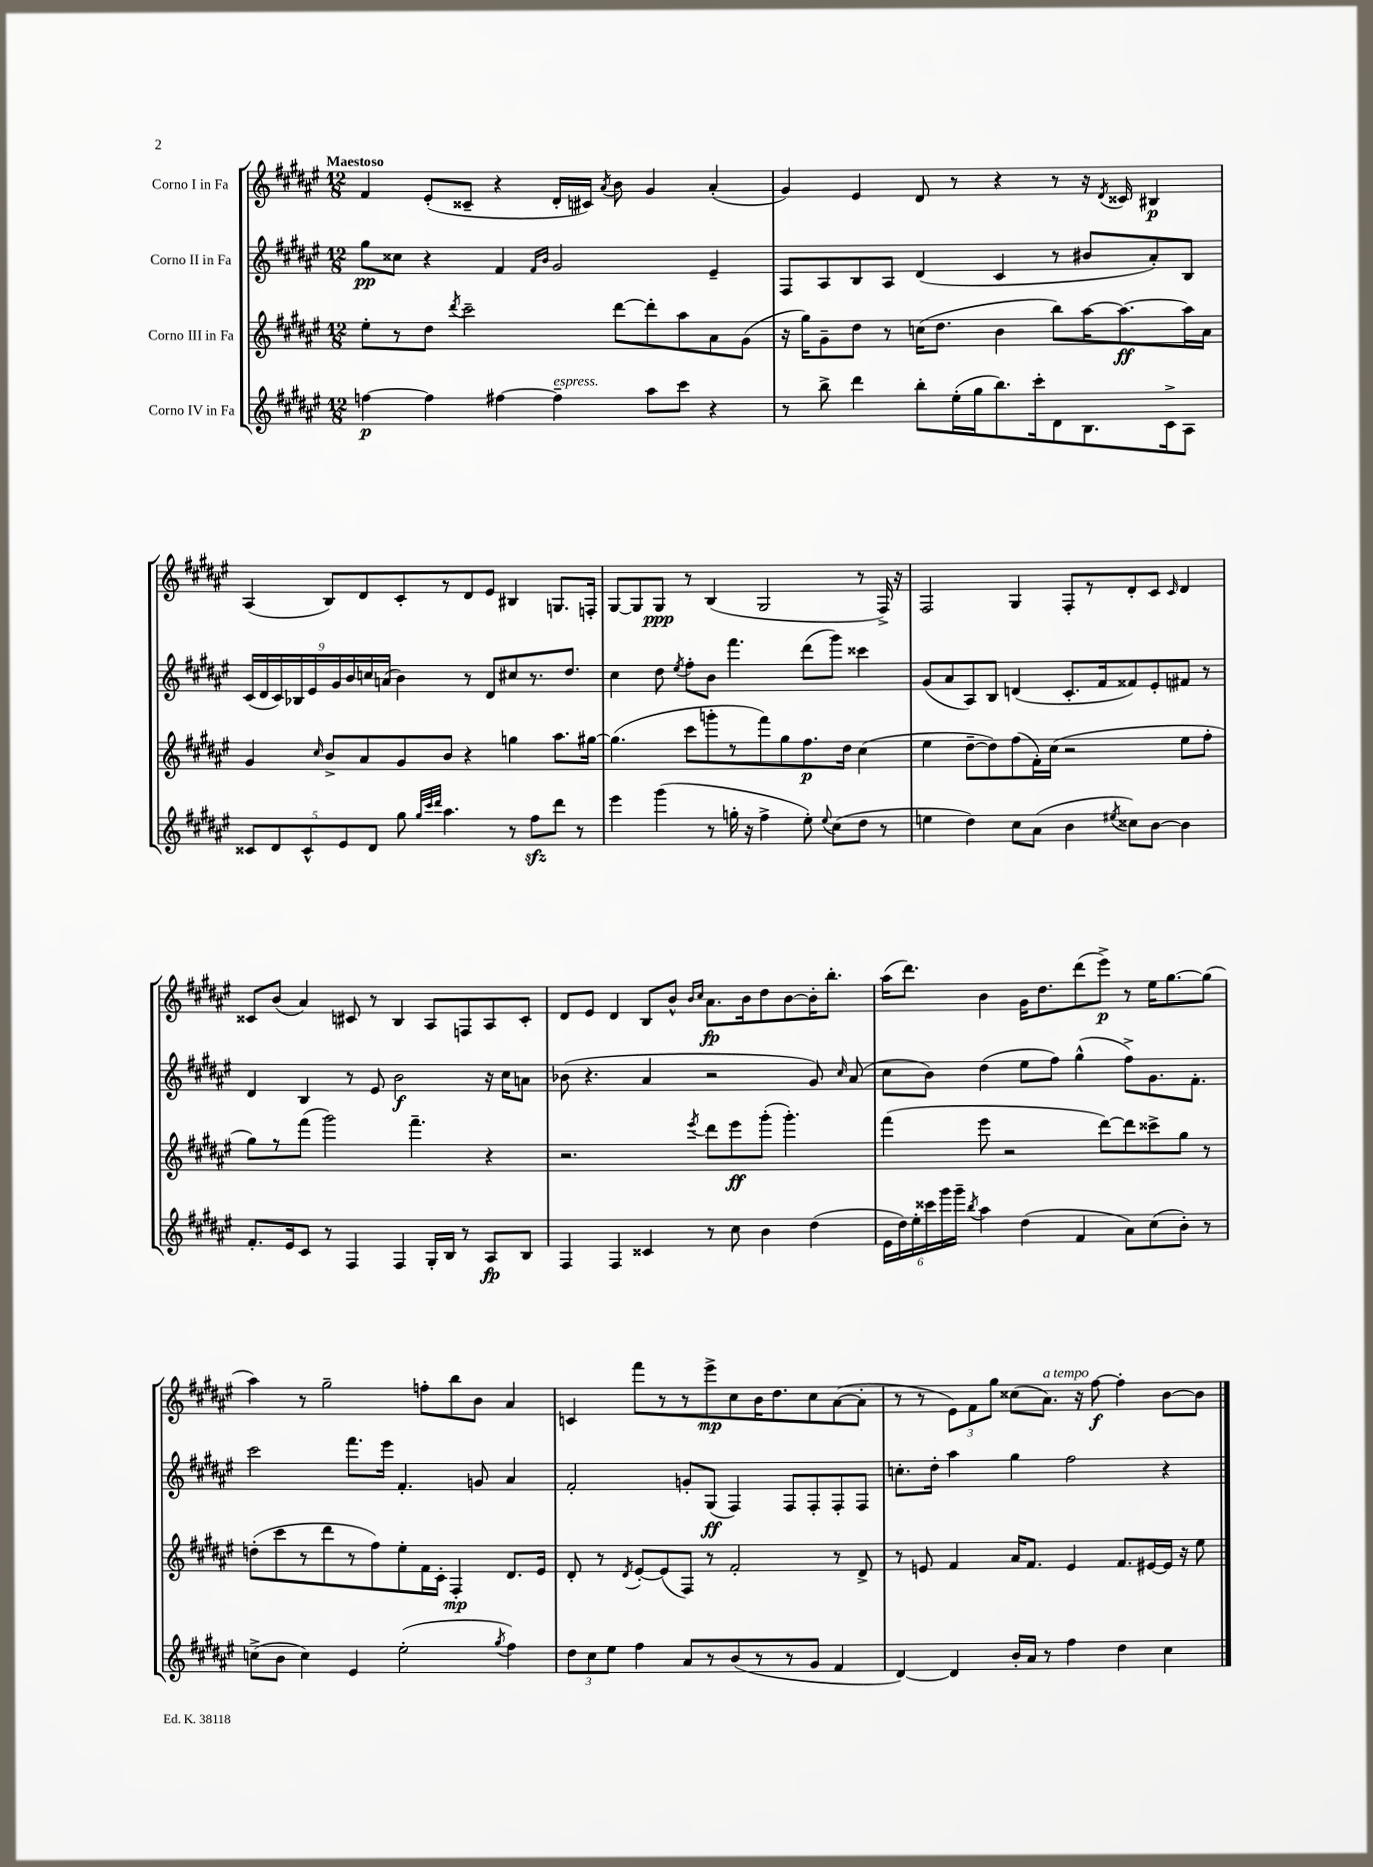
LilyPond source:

<<
\new StaffGroup <<
\new Staff = "s0" \with { instrumentName = "Corno I in Fa" } {
    \clef treble \key fis \major \numericTimeSignature \time 12/8 \tempo "Maestoso"
    \autoBeamOff fis'4 eis'8[-.( cisis'8]-- r4 dis'16[-. cis'16]) \acciaccatura { ais'8 } b'8 gis'4 ais'4-.( |
    gis'4) eis'4 dis'8 r8 r4 r8 r16 \acciaccatura { dis'8 } cisis'16 bis4\p |
    ais4( b8[) dis'8 cis'8-. r8 dis'8 eis'8] bis4 g8.[ f16]-. |
    gis8[~ gis8 gis8]\ppp r8 b4( gis2 r8 fis16->) r16 |
    fis2 gis4 fis8[-. r8 dis'8-. cis'8] \grace { cis'16 } dis'4 |
    cisis'8[ b'8]( ais'4) cis'8 r8 b4 ais8[ f8 ais8 cis'8]-. |
    dis'8[ eis'8] dis'4 b8[ b'8]-^ \grace { b'16[ cis''16] } ais'8.[\fp b'16 dis''8 b'8~ b'16-. b''8.]-. |
    ais''16[( dis'''8.]) b'4 gis'16[ dis''8. dis'''8( eis'''8]->\p) r8 eis''16[ gis''8.~ gis''8]( |
    ais''4) r8 gis''2-- f''8[-. b''8 b'8] ais'4 |
    c'4 fis'''8[ r8 r8 eis'''8->\mp cis''8 b'16 dis''8. cis''8 ais'8~( ais'8]-. |
    r8 r8 \tuplet 3/2 { eis'8[) fis'8 gis''8] } cisis''8[( ais'8.]^\markup { \italic "a tempo" }) r16 fis''8~\f fis''4-. b'8[~ b'8] \bar "|." |
}
\new Staff = "s1" \with { instrumentName = "Corno II in Fa" } {
    \clef treble \key fis \major \numericTimeSignature \time 12/8
    \autoBeamOff gis''8[\pp cisis''8] r4 fis'4 \grace { fis'16[ b'16] } gis'2 eis'4-- |
    fis8[ ais8 b8 ais8] dis'4( cis'4 r8 bis'8[ ais'8-.) b8] |
    \tuplet 9/8 { cis'16[( dis'16 cis'16) bes16 eis'16 gis'16 b'16 c''16 a'16]( } b'4) r8 dis'8[ cis''8 r8. dis''8.] |
    cis''4 dis''8 \acciaccatura { eis''8 } fis''8[-. b'8] fis'''4. dis'''8[( gis'''8]) cisis'''4 |
    gis'8[( ais'8 ais8) b8] d'4( cis'8.[-. fis'16 fisis'8) eis'8-. fis'8] r8 |
    dis'4 b4 r8 eis'8 b'2\f r16 cis''16[ a'8] |
    bes'8( r4. ais'4 r2 gis'8) \grace { cis''16 } ais'8( |
    cis''8[ b'8]) dis''4( eis''8[ fis''8]) gis''4-^( fis''8[->) gis'8. fis'8.]-. |
    cis'''2 fis'''8.[ eis'''16] fis'4.-. g'8 ais'4 |
    fis'2-. g'8[-. gis8]\ff( fis4) fis8[ fis8-. fis8-. fis8] |
    c''8.[-. dis''16]-. ais''4 gis''4 fis''2 r4 \bar "|." |
}
\new Staff = "s2" \with { instrumentName = "Corno III in Fa" } {
    \clef treble \key fis \major \numericTimeSignature \time 12/8
    \autoBeamOff eis''8[-. r8 dis''8] \acciaccatura { dis'''8 } cis'''2-- dis'''8[~ dis'''8-. ais''8 ais'8 gis'8]( |
    r16 gis''16[) gis'8-- dis''8] r8 c''16[( dis''8.] b'4 b''8[) ais''16~ ais''8.~\ff ais''16 ais'16] |
    gis'4 \grace { cis''16 } b'8[-> ais'8 gis'8 b'8] r4 g''4 ais''8.[ gis''16]~ |
    gis''4.( cis'''8[ g'''8-. r8 fis'''8) gis''8 fis''8.\p dis''16] cis''4( |
    eis''4 dis''8[~-- dis''8) fis''8( fis'16-.) cis''16]( r2 eis''8[ fis''8]-. |
    gis''8[) r8 fis'''8]( gis'''2) fis'''4.-- r4 |
    r2. \acciaccatura { eis'''8 } dis'''8[ eis'''8\ff gis'''8]-.( gis'''4.-.) |
    fis'''4( eis'''8 r2 dis'''8[~) dis'''8 cisis'''8-> gis''8] r8 |
    d''8[-.( cis'''8 r8 dis'''8 r8 fis''8) eis''8-. fis'16 cis'16]-. fis4-.\mp dis'8.[ eis'16] |
    dis'8-. r8 \acciaccatura { dis'8 } eis'8[~-. eis'8( fis8]) r8 fis'2-. r8 dis'8-> |
    r8 e'8 fis'4 ais'16[ fis'8.] e'4 fis'8.[ eis'16~ eis'16] r16 eis''8 \bar "|." |
}
\new Staff = "s3" \with { instrumentName = "Corno IV in Fa" } {
    \clef treble \key fis \major \numericTimeSignature \time 12/8
    \autoBeamOff f''4~\p f''4 fis''4~ fis''4--^\markup { \italic "espress." } ais''8[ cis'''8] r4 |
    r8 b''8-> dis'''4 b''8[-. eis''16-.( gis''16 b''8.) cis'''16-. dis'8 b8. cis'16-> ais8] |
    \tuplet 5/4 { cisis'8[ dis'8 cisis'8-^ eis'8 dis'8] } gis''8 \grace { gis''32[ cis'''32 dis'''32] } ais''4. r8 fis''8[\sfz dis'''8] r8 |
    eis'''4 gis'''4( r8 g''16-. r16 fis''4-> eis''8-.) \appoggiatura { eis''8 } cis''8[( dis''8] r8 |
    e''4 dis''4) cis''8[ ais'8]( b'4 \acciaccatura { eis''8 } cisis''8[) b'8]~ b'4 |
    fis'8.[-. eis'16 cis'8] r8 fis4 fis4 gis16[-. b16] r8 ais8[\fp b8] |
    fis4 fis4 cisis'4 r8 cis''8 b'4 dis''4( |
    \tuplet 6/4 { eis'16[ dis''16) eis''16-. cisis'''16 gis'''16 gis'''16]-- } \acciaccatura { b''8 } ais''4 dis''4( fis'4 ais'8[) cis''8( b'8]-.) r8 |
    c''8[->( b'8] c''4) eis'4 eis''2-.( \acciaccatura { gis''8 } fis''4) |
    \tuplet 3/2 { dis''8[ cis''8 eis''8] } fis''4 ais'8[ r8 b'8( r8 r8 gis'8] fis'4 |
    dis'4~) dis'4 b'16[-. ais'16] r8 fis''4 dis''4 cis''4 \bar "|." |
}
>>
>>
\layout { \context { \Score \remove "Bar_number_engraver" } }
